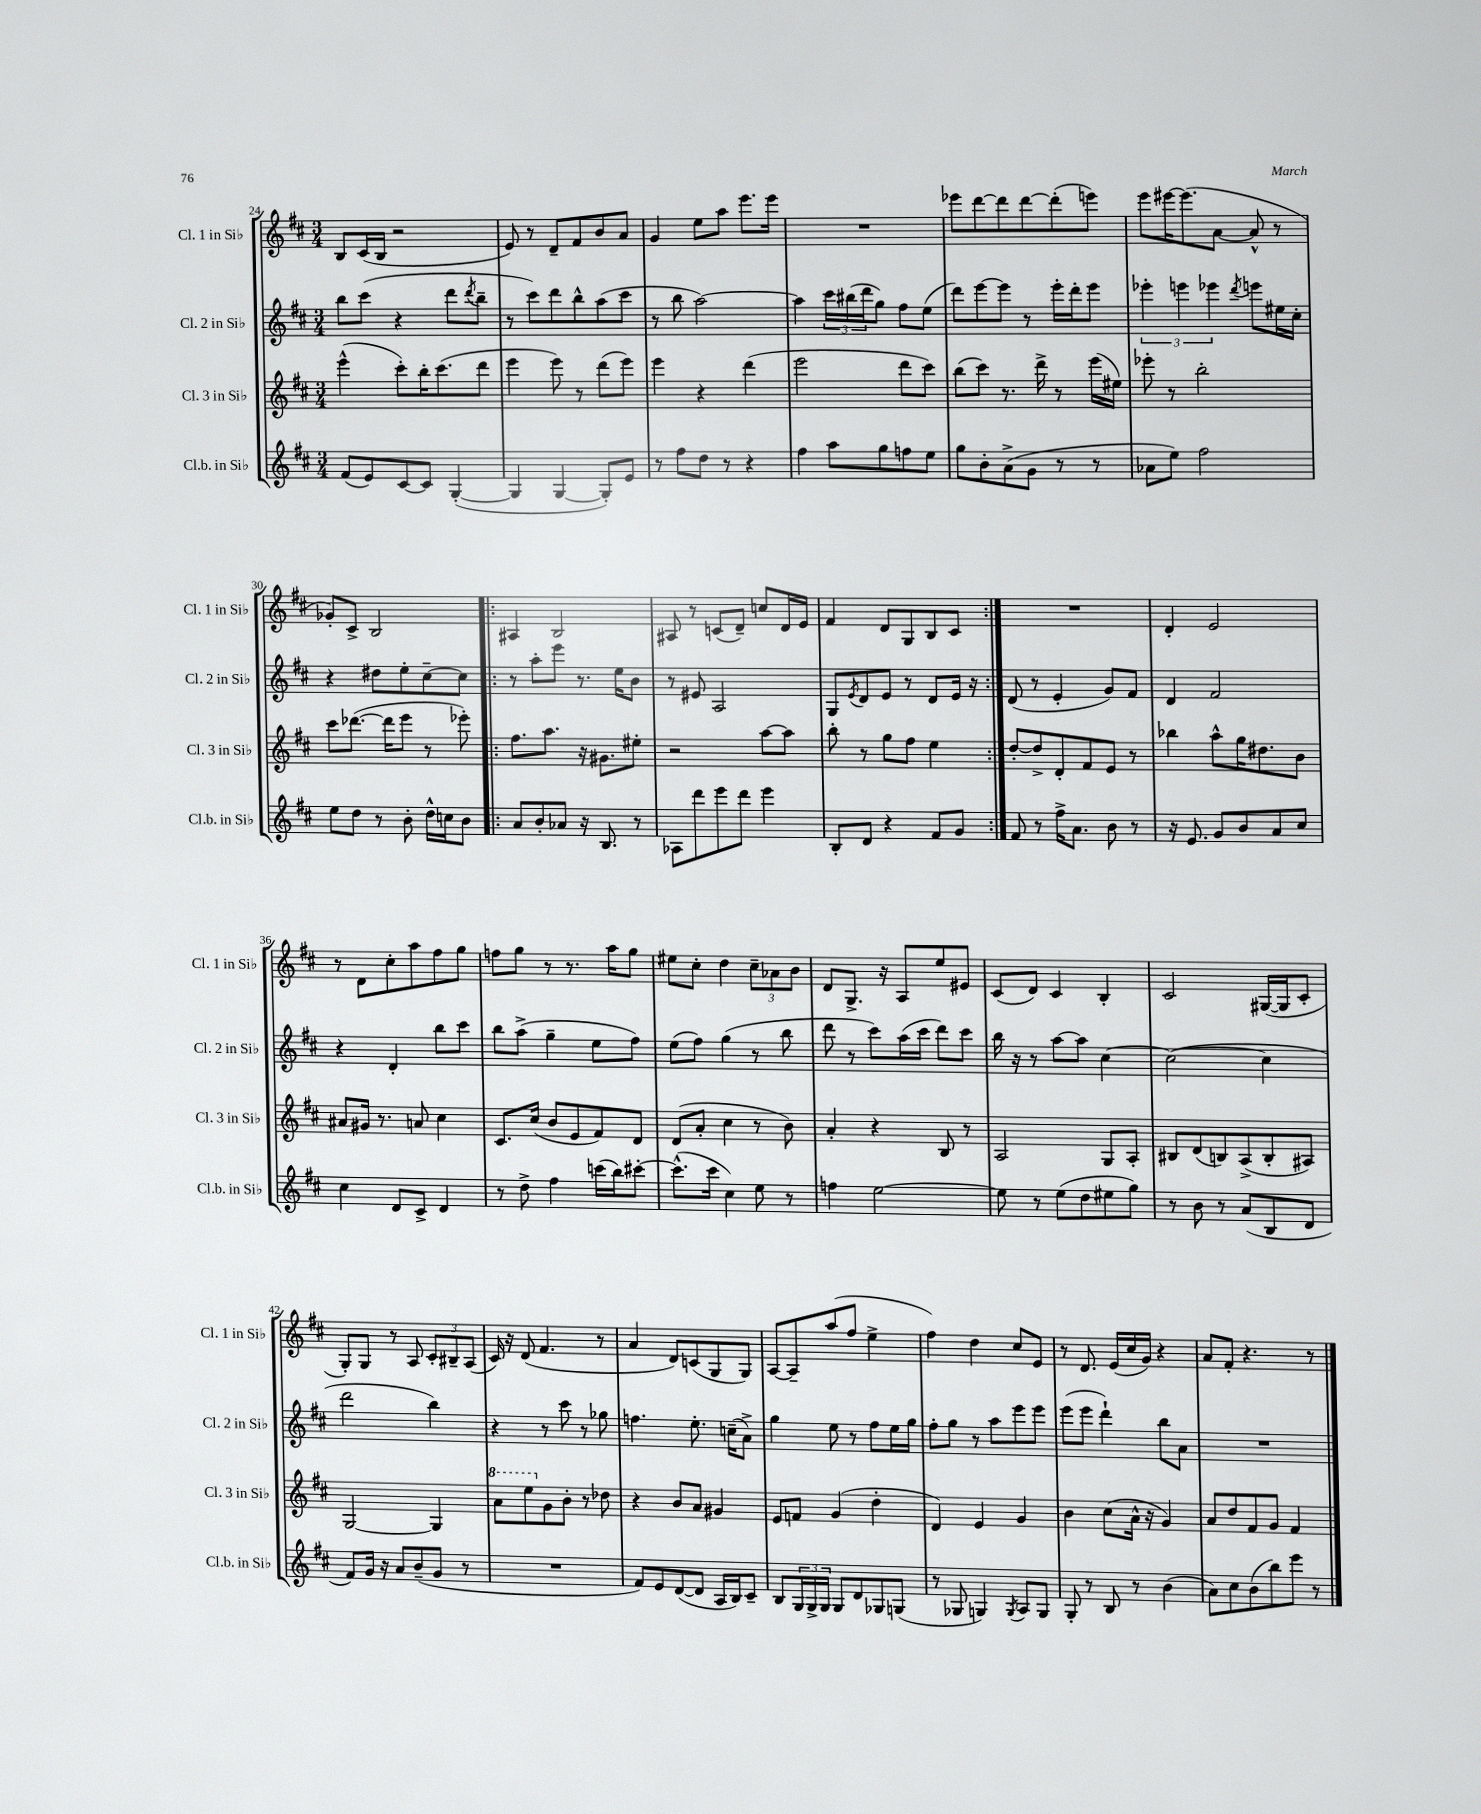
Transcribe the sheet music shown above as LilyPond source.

<<
\new StaffGroup <<
\new Staff = "s0" \with { instrumentName = "Cl. 1 in Sib" shortInstrumentName = "Cl. 1 in Sib" } {
    \clef treble \key d \major \numericTimeSignature \time 3/4
    b8 cis'16( b16 r2 |
    e'8) r8 d'8-- fis'8 b'8 a'8 |
    g'4 e''8 a''8 e'''8. e'''16 |
    R2. |
    ees'''8 d'''8~ d'''8 d'''8~ d'''8-.( e'''8) |
    e'''8 eis'''16~ eis'''8.( a'8~ a'8-^ r8 |
    ges'8-.) cis'8-> b2 |
    \repeat volta 2 { ais4 b2 |
    ais8 r8 c'8( d'8--) c''8 d'16 e'16 |
    fis'4 d'8 g8 b8 cis'8 | }
    R2. |
    d'4-. e'2 |
    r8 d'8 cis''8-. a''8 fis''8 g''8 |
    f''8 g''8 r8 r8. a''16 g''8 |
    eis''8 cis''8-. d''4 \tuplet 3/2 { cis''8-- aes'8 b'8 } |
    d'8 g8.-> r16 a8 e''8 eis'8 |
    cis'8( d'8) cis'4 b4-. |
    cis'2 gis16~( gis16 cis'8-. |
    g8-.) g8 r8 a8 \tuplet 3/2 { cis'8-. bis8-- a8( } |
    cis'16) r16 d'8( fis'4. r8 |
    a'4 d'8) c'8( g8 g8) |
    a8~ a8-- a''8( fis''8 e''4-> |
    fis''4) d''4 cis''8 e'8 |
    r8 d'8. e'16( cis''16 g'16) r4 |
    a'8 fis'8-. r4. r8 \bar "|." |
}
\new Staff = "s1" \with { instrumentName = "Cl. 2 in Sib" shortInstrumentName = "Cl. 2 in Sib" } {
    \clef treble \key d \major \numericTimeSignature \time 3/4
    b''8 cis'''8( r4 d'''8 \acciaccatura { d'''8 } b''8-- |
    r8 cis'''8) d'''8 b''8-^ a''8( cis'''8 |
    r8 b''8 a''2~) |
    a''4 \tuplet 3/2 { cis'''16 bis''16( d'''16 } g''8) fis''8 e''8( |
    d'''8) e'''8~ e'''8 r8 e'''16-. d'''16-. e'''8 |
    \tuplet 3/2 { ees'''4-. e'''4 ees'''4 } \acciaccatura { d'''8 } e'''8 eis''16 cis''16-. |
    r4 dis''8 e''8-. cis''8~-- cis''8 |
    \repeat volta 2 { r8 a''8-. e'''8 r8. e''16 b'8 |
    r8 eis'8 a2 |
    g8 \acciaccatura { e'8 } d'8 e'8 r8 d'8 e'16 r16 | }
    d'8( r8 e'4-. g'8) fis'8 |
    d'4 fis'2 |
    r4 d'4-. b''8 cis'''8 |
    b''8 a''8->( g''4-- e''8 fis''8) |
    e''8( fis''8) g''4( r8 b''8 |
    d'''8 r8 cis'''8) a''16( cis'''16 d'''8) cis'''8 |
    b''16 r16 r8 a''8~ a''8 cis''4~ |
    cis''2~( cis''4 |
    d'''2 b''4) |
    r4 r8 cis'''8 r8 ges''8 |
    f''4. e''8.-. c''16--( a'8->) |
    g''4 e''8 r8 fis''8 e''16 g''16 |
    fis''8-. g''8 r8 a''8 e'''8 e'''8 |
    e'''8( e'''8 d'''4-!) b''8 a'8 |
    R2. \bar "|." |
}
\new Staff = "s2" \with { instrumentName = "Cl. 3 in Sib" shortInstrumentName = "Cl. 3 in Sib" } {
    \clef treble \key d \major \numericTimeSignature \time 3/4
    e'''4-^( cis'''8-.) b''16-. cis'''8.( d'''8 |
    e'''4 e'''8) r8 d'''8( e'''8) |
    e'''4 r4 d'''4( |
    e'''2 d'''8 cis'''8) |
    b''8( cis'''8) r8. d'''16-> r8 e'''16( eis''16) |
    ees'''8-. r8 b''2-. |
    cis'''8 des'''8.~( des'''16 e'''8 r8 ees'''8-.) |
    \repeat volta 2 { fis''8. a''8. r16 gis'8. eis''8-. |
    r2 a''8~ a''8 |
    b''8-. r8 g''8 fis''8 e''4 | }
    d''8~-. d''8-> d'8-. fis'8 e'8 r8 |
    bes''4 a''8-^ g''16 dis''8. b'8 |
    ais'8 gis'16 r8. a'8 cis''4 |
    cis'8. cis''16( b'8 e'8 fis'8) d'8 |
    d'8( a'8-. cis''4 r8 b'8) |
    a'4-. r4 b8 r8 |
    a2 g8 a8-. |
    bis8 d'8( b8) a8->( b8-. ais8) |
    g2~ g4 |
    \ottava #1 a''8 e'''8 \ottava #0 g'8 b'8-. r8 des''8 |
    r4 b'8 a'8 gis'4 |
    e'8 f'8 g'4( d''4-. |
    d'4) e'4 g'4 |
    b'4 cis''8( a'16-^ r16 g'4) |
    a'8 d''8 fis'8 g'8 fis'4 \bar "|." |
}
\new Staff = "s3" \with { instrumentName = "Cl.b. in Sib" shortInstrumentName = "Cl.b. in Sib" } {
    \clef treble \key d \major \numericTimeSignature \time 3/4
    fis'8( e'8) cis'8~ cis'8 g4~-.( |
    g4 g4~ g8-.) e'8 |
    r8 fis''8 d''8 r8 r4 |
    fis''4 a''8 g''8 f''8 e''8 |
    g''8 b'8-. a'8->( g'8 r8 r8 |
    aes'8 e''8) fis''2 |
    e''8 d''8 r8 b'8-. d''16-^ c''16 b'8 |
    \repeat volta 2 { a'8 b'8-. aes'8 r16 b8. r8 |
    aes8 d'''8 e'''8 d'''8 e'''4 |
    b8-. d'8 r4 fis'8 g'8 | }
    fis'8 r8 fis''16-> a'8. b'8 r8 |
    r16 e'8. g'8 b'8 a'8 cis''8 |
    cis''4 d'8 cis'8-> d'4 |
    r8 d''8-> fis''4 c'''16( b''16) cis'''8~-. |
    cis'''8.-^( cis'''16 cis''4) e''8 r8 |
    f''4 e''2~ |
    e''8 r8 e''8( d''8 eis''8 g''8) |
    r8 b'8 r8 a'8( b8 d'8 |
    fis'8) g'16 r16 a'8 b'8--( g'8 r8 |
    R2. |
    fis'8) e'8 d'8~( d'8 a16 b16) cis'8-- |
    b8 \tuplet 3/2 { g16 g16-> g16 } g8 d'8 ges8 g8( |
    r8 ges8 g4) \acciaccatura { g8 } a8 g8 |
    g8-. r8 b8 r8 b'4( |
    a'8) cis''8 b'8( b''8) e'''8 r8 \bar "|." |
}
>>
>>
\layout { \context { \Score currentBarNumber = #24 } }
